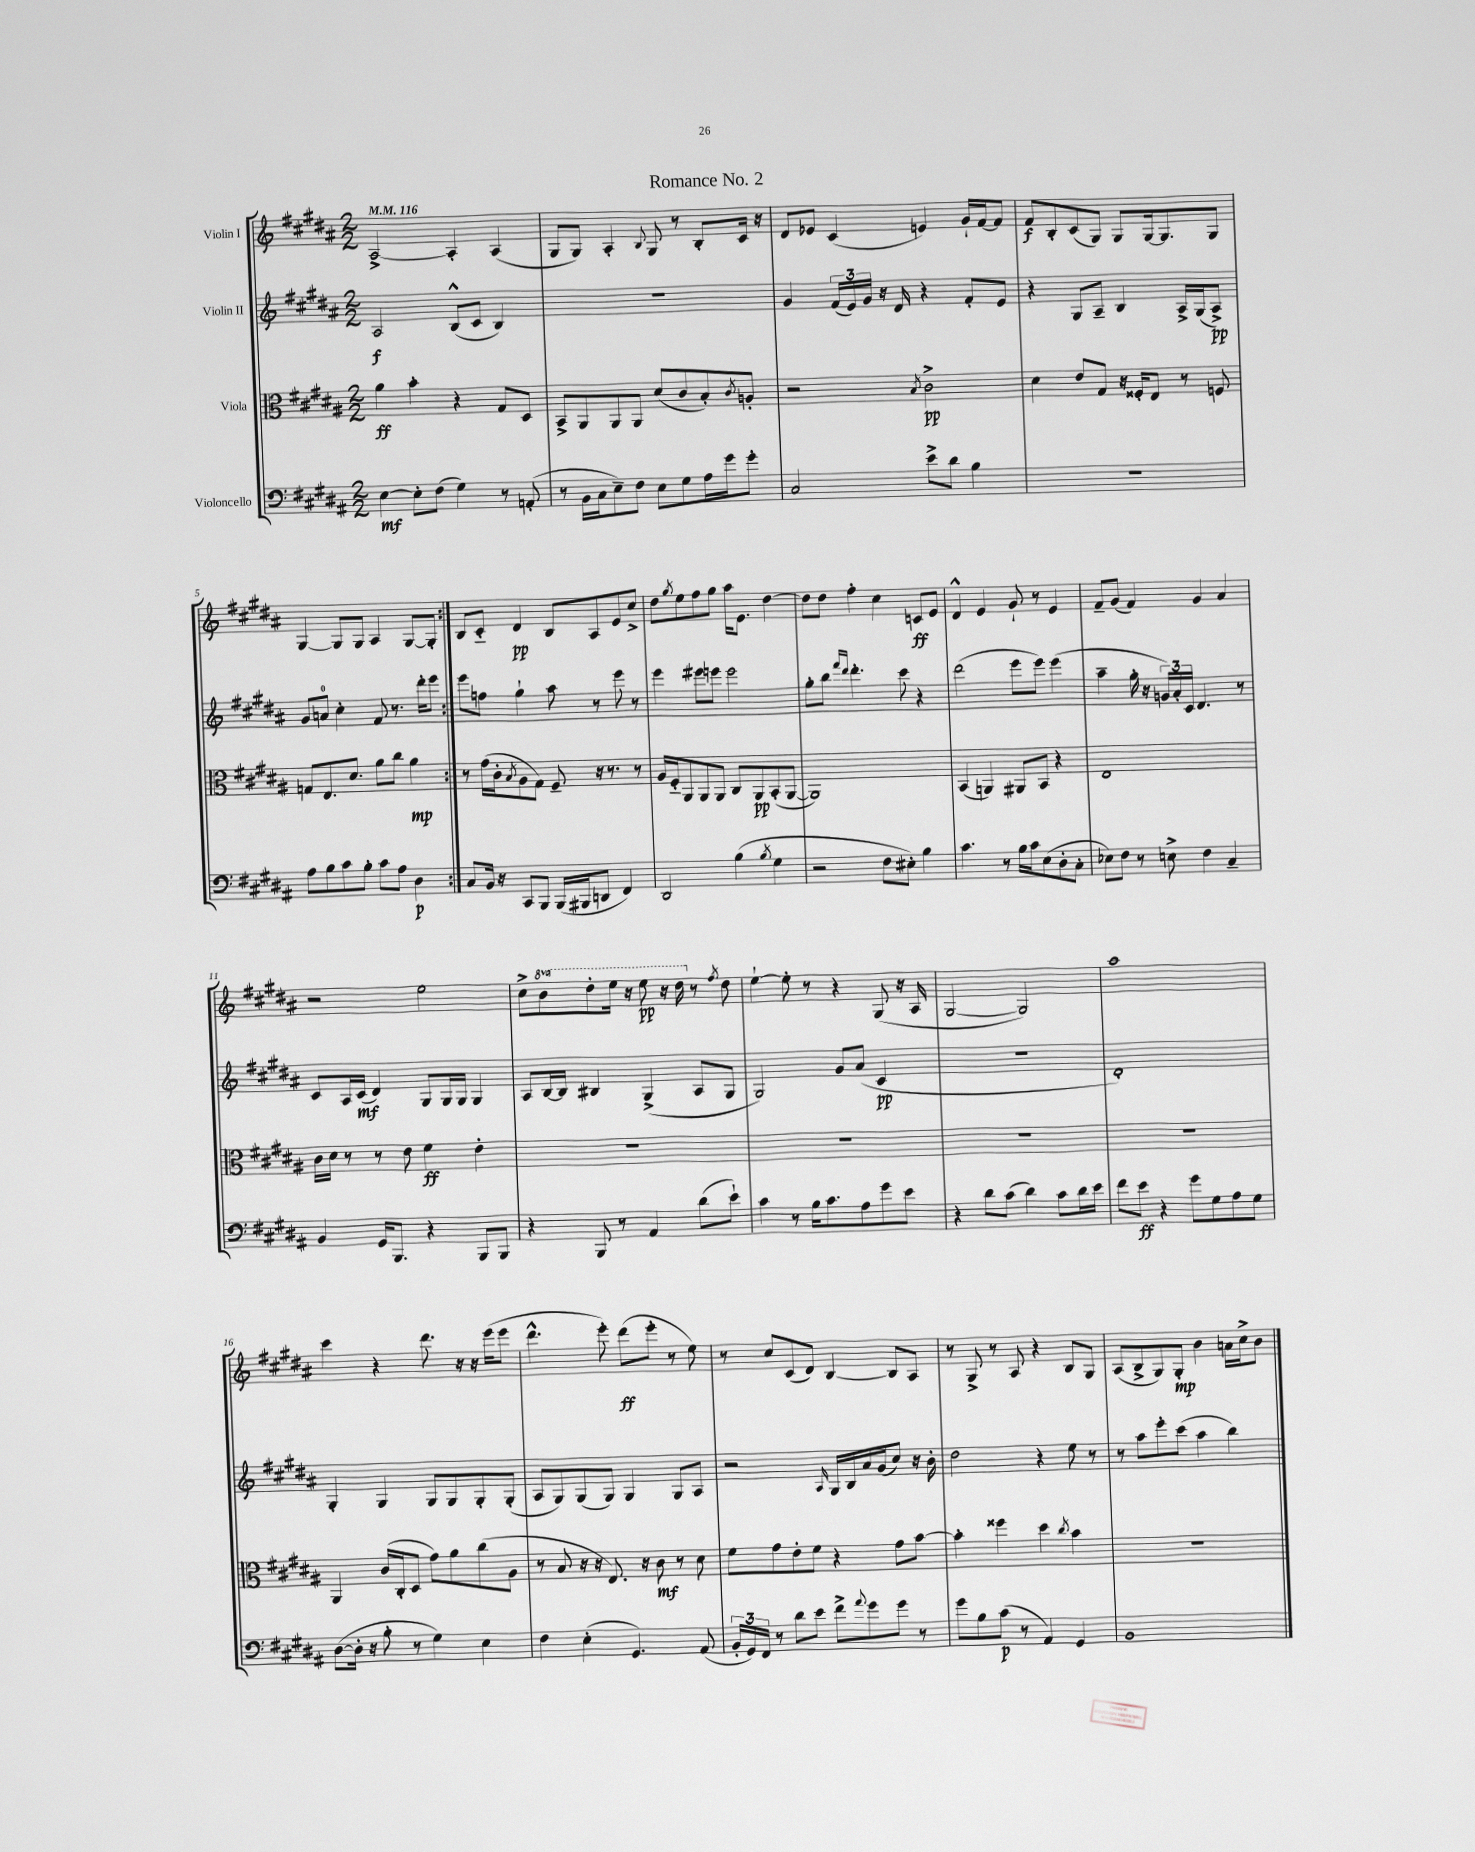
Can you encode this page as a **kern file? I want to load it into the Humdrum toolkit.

**kern	**dynam	**kern	**dynam	**kern	**dynam	**kern	**dynam
*part4	*part4	*part3	*part3	*part2	*part2	*part1	*part1
*staff4	*staff4	*staff3	*staff3	*staff2	*staff2	*staff1	*staff1
*I"Violoncello	*	*I"Viola	*	*I"Violin II	*	*I"Violin I	*
*clefF4	*	*clefC3	*	*clefG2	*	*clefG2	*
*k[f#c#g#d#a#]	*	*k[f#c#g#d#a#]	*	*k[f#c#g#d#a#]	*	*k[f#c#g#d#a#]	*
*M2/2	*	*M2/2	*	*M2/2	*	*M2/2	*
*MM116	*	*MM116	*	*MM116	*	*MM116	*
=1	=1	=1	=1	=1	=1	=1	=1
[4E\	mf	4a#\	ff	2A#/	f	[2A#^/	.
8E'\L]	.	4b'\	.	.	.	.	.
(8F#\J	.	.	.	.	.	.	.
4G#\)	.	4r	.	(8B^^/L	.	4A#'/]	.
.	.	.	.	8c#/J	.	.	.
8r	.	8G#/L	.	4B/)	.	(4A#/	.
(8AAn'/	.	8D#/J	.	.	.	.	.
=2	=2	=2	=2	=2	=2	=2	=2
8r	.	8BB^/L	.	1r	.	8G#/L	.
16BB\LL	.	8AA#/	.	.	.	8G#/J)	.
16C#\J	.	.	.	.	.	.	.
8E~\)	.	8AA#/	.	.	.	4A#'/	.
8F#\J	.	8AA#/J	.	.	.	.	.
.	.	.	.	.	.	8qqB/	.
8E\L	.	(8d#/L	.	.	.	8G#/	.
8G#\	.	8c#/	.	.	.	8r	.
16A#\L	.	8B'/)	.	.	.	8B'/L	.
16g#\J	.	.	.	.	.	.	.
.	.	8qc#/	.	.	.	.	.
8g#'\J	.	8An'/J	.	.	.	16c#/Jk	.
.	.	.	.	.	.	16r	.
=3	=3	=3	=3	=3	=3	=3	=3
2C#/	.	2r	.	4g#/	.	8d#/L	.
.	.	.	.	.	.	8e-X/J	.
.	.	.	.	(24f#/LL	.	(4c#/	.
.	.	.	.	24e/)	.	.	.
.	.	.	.	24g#/JJ	.	.	.
.	.	.	.	16r	.	.	.
.	.	.	.	16d#/	.	.	.
.	.	8qB/	.	.	.	.	.
8e^\L	.	2c#^\	pp	4r	.	4en/)	.
8d#\J	.	.	.	.	.	.	.
4B\	.	.	.	8f#'/L	.	16g#`/LL	.
.	.	.	.	.	.	[16f#/J	.
.	.	.	.	8e/J	.	8f#/J]	.
=4	=4	=4	=4	=4	=4	=4	=4
1r	.	4d#\	.	4r	.	8f#/L	f
.	.	.	.	.	.	8B'/	.
.	.	8e/L	.	8G#/L	.	(8c#/	.
.	.	8G#/J	.	8A#~/J	.	8G#/J)	.
.	.	16r	.	4B/	.	8G#/L	.
.	.	16F##X'/KL	.	.	.	.	.
.	.	8E/J	.	.	.	[16G#/k	.
.	.	.	.	.	.	8.G#/]	.
.	.	8r	.	16A#^/LL	.	.	.
.	.	.	.	(16G#/J	.	.	.
.	.	8Fn/	.	8A#^/J)	pp	8G#/J	.
!!LO:LB:g=z
=5	=5	=5	=5	=5	=5	=5	=5
8A#\L	.	8Gn/L	.	8g#/L	.	[4G#/	.
8B\	.	8.E/	.	8an/J	.	.	.
8c#\	.	.	.	4cc#'\	.	8G#/L]	.
.	.	8.d#/J	.	.	.	.	.
8B'\J	.	.	.	.	.	8G#/J	.
8c#\L	.	8a#\L	.	8f#/	.	4A#/	.
8A#\J	.	8cc#\J	.	8.r	.	.	.
4D#\	p	4a#\	mp	.	.	[8G#/L	.
.	.	.	.	16ddd#'\KL	.	.	.
.	.	.	.	8eee\J	.	8G#'/J]	.
=6:|!	=6:|!	=6:|!	=6:|!	=6:|!	=6:|!	=6:|!	=6:|!
8C#/L	.	8r	.	8eee\L	.	8B/L	.
16BB/Jk	.	(16g#\LL	.	8ffn\J	.	8c#/J	.
16r	.	16c#'\J	.	.	.	.	.
.	.	8qB/	.	.	.	.	.
8CC#/L	.	8A#\	.	4gg#`\	.	4d#/	pp
8BBB/J	.	8G#\J)	.	.	.	.	.
(16BBB/LL	.	8F#~/	.	8aa#\	.	8B/L	.
16BBB#X/J	.	.	.	.	.	.	.
8DDn/J	.	16r	.	8r	.	8A#/	.
.	.	8.r	.	.	.	.	.
4FF#/)	.	.	.	8eee\	.	8e/	.
.	.	8r	.	8r	.	8cc#^/J	.
=7	=7	=7	=7	=7	=7	=7	=7
2DD#/	.	16A#/LL	.	4eee\	.	8dd#\L	.
.	.	16F#/J	.	.	.	.	.
.	.	.	.	.	.	8qgg#/	.
.	.	8AA#/	.	.	.	8ee\	.
.	.	8AA#/	.	8eee#X\L	.	8ff#\	.
.	.	8AA#/J	.	8eeen\J	.	8gg#\J	.
(4B\	.	8C#/L	.	2eee\	.	16aa#\KL	.
.	.	.	.	.	.	8.e\J	.
.	.	8AA#/	pp	.	.	.	.
8qB/	.	.	.	.	.	.	.
4G#\	.	(8BB'/	.	.	.	[4dd#\	.
.	.	[8AA#/J	.	.	.	.	.
=8	=8	=8	=8	=8	=8	=8	=8
2r	.	1AA#])	.	8gg#'\L	.	8dd#\L]	.
.	.	.	.	8bb\J	.	8dd#\J	.
.	.	.	.	16qqfff#/LL	.	.	.
.	.	.	.	16qqddd#/JJ	.	.	.
.	.	.	.	4.ddd#'\	.	4ff#'\	.
8F#\L	.	.	.	.	.	4cc#\	.
8E#X'\J)	.	.	.	8ccc#\	.	.	.
4B\	.	.	.	4r	.	8cn/L	ff
.	.	.	.	.	.	8e/J	.
=9	=9	=9	=9	=9	=9	=9	=9
4.c#\	.	(4BB/	.	(2ddd#\	.	4d#^^/	.
.	.	4AAn/)	.	.	.	4e/	.
8r	.	.	.	.	.	.	.
16B\LL	.	8AA#X/L	.	8eee\L	.	8g#`/	.
16c#\J	.	.	.	.	.	.	.
(8E\	.	8BB/J	.	8eee\J)	.	8r	.
8D#'\	.	4r	.	(4eee\	.	4e/	.
8C#'\J	.	.	.	.	.	.	.
=10	=10	=10	=10	=10	=10	=10	=10
8E-X\L)	.	1E	.	4aa#~\	.	8f#~/L	.
8F#\J	.	.	.	.	.	(8g#/J	.
8r	.	.	.	16gg#'\	.	4f#/)	.
.	.	.	.	16r	.	.	.
8En^\	.	.	.	24gn/LL)	.	.	.
.	.	.	.	24a#'/	.	.	.
.	.	.	.	24c#/JJ	.	.	.
4F#\	.	.	.	4.d#/	.	4g#/	.
4C#~/	.	.	.	.	.	4a#/	.
.	.	.	.	8r	.	.	.
!!LO:LB:g=z
=11	=11	=11	=11	=11	=11	=11	=11
4BB/	.	16c#\LL	.	8c#/L	.	2r	.
.	.	16d#\JJ	.	.	.	.	.
.	.	8r	.	16A#/L	.	.	.
.	.	.	.	(16c#/JJ	mf	.	.
16GG#/KL	.	8r	.	4d#/)	.	.	.
8.BBB/J	.	.	.	.	.	.	.
.	.	8e\	.	.	.	.	.
4r	.	4f#\	ff	8G#/L	.	2ee\	.
.	.	.	.	16G#/L	.	.	.
.	.	.	.	16G#/JJ	.	.	.
8BBB/L	.	4e'\	.	4G#/	.	.	.
8BBB/J	.	.	.	.	.	.	.
=12	=12	=12	=12	=12	=12	=12	=12
4r	.	1r	.	8A#/L	.	8cc#^\L	.
*	*	*	*	*	*	*8va	*
.	.	.	.	[16B/L	.	8bb\	.
.	.	.	.	16B/JJ]	.	.	.
8BBB/	.	.	.	4B#X/	.	8ddd#'\	.
8r	.	.	.	.	.	16eee\Jk	.
.	.	.	.	.	.	16r	.
4AA#/	.	.	.	(4G#^/	.	8eee\	pp
.	.	.	.	.	.	16r	.
.	.	.	.	.	.	16ddd#\	.
*	*	*	*	*	*	*X8va	*
(8d#\L	.	.	.	8A#/L	.	8r	.
.	.	.	.	.	.	8qff#/	.
8e`\J)	.	.	.	8G#/J	.	8dd#\	.
=13	=13	=13	=13	=13	=13	=13	=13
4c#\	.	1r	.	2G#/)	.	[4ee`\	.
8r	.	.	.	.	.	8ee'\]	.
16B\KL	.	.	.	.	.	8r	.
8.c#\	.	.	.	.	.	.	.
.	.	.	.	8g#/L	.	4r	.
8A#\	.	.	.	(8a#/J	.	.	.
8g#\	.	.	.	4c#/	pp	(8G#/	.
8e\J	.	.	.	.	.	16r	.
.	.	.	.	.	.	16A#/	.
=14	=14	=14	=14	=14	=14	=14	=14
4r	.	1r	.	1r	.	[2G#/	.
8d#\L	.	.	.	.	.	.	.
(8c#\J	.	.	.	.	.	.	.
4d#\)	.	.	.	.	.	2G#/])	.
8c#\L	.	.	.	.	.	.	.
16d#\L	.	.	.	.	.	.	.
16e\JJ	.	.	.	.	.	.	.
=15	=15	=15	=15	=15	=15	=15	=15
8f#\L	.	1r	.	1d#')	.	1aa#	.
8e\J	ff	.	.	.	.	.	.
4r	.	.	.	.	.	.	.
8g#\L	.	.	.	.	.	.	.
8G#\	.	.	.	.	.	.	.
8A#\	.	.	.	.	.	.	.
8G#\J	.	.	.	.	.	.	.
!!LO:LB:g=z
=16	=16	=16	=16	=16	=16	=16	=16
([8D#\L	.	4AA#/	.	4G#'/	.	4ccc#\	.
16D#'\Jk]	.	.	.	.	.	.	.
16r	.	.	.	.	.	.	.
8B'\	.	(16c#/LL	.	4G#/	.	4r	.
.	.	16C#'/J	.	.	.	.	.
8r	.	8D#/J	.	.	.	.	.
4G#\)	.	8g#\L)	.	8G#/L	.	8.ddd#\	.
.	.	8a#\	.	8G#/	.	.	.
.	.	.	.	.	.	16r	.
4E\	.	(8cc#\	.	8G#'/	.	16r	.
.	.	.	.	.	.	(16eee\KL	.
.	.	8A#\J	.	(8G#'/J	.	8eee\J	.
=17	=17	=17	=17	=17	=17	=17	=17
4F#\	.	8r	.	8A#/L	.	4.ddd#^^\	.
.	.	8B/	.	8G#/)	.	.	.
(4E'\	.	16r	.	(8G#/	.	.	.
.	.	16r	.	.	.	.	.
.	.	8.E/)	.	8G#/J)	.	8eee'\)	.
4.GG#/)	.	.	.	4G#/	.	(8ddd#\L	ff
.	.	16r	.	.	.	.	.
.	.	8c#\	mf	.	.	8eee'\J	.
.	.	8r	.	8G#/L	.	8r	.
(8AA#/	.	8d#\	.	8A#/J	.	8ee\)	.
=18	=18	=18	=18	=18	=18	=18	=18
24BB'/LL	.	8f#\L	.	2r	.	8r	.
24GG#/)	.	.	.	.	.	.	.
24FF#/JJ	.	.	.	.	.	.	.
8r	.	8g#\	.	.	.	8cc#/L	.
8d#\L	.	8e'\	.	.	.	(8c#/	.
8e\J	.	8f#\J	.	.	.	8d#/J)	.
.	.	.	.	16qqA#/	.	.	.
8f#^\L	.	4r	.	16G#/LL	.	[4B/	.
.	.	.	.	16B/	.	.	.
8qqa#/	.	.	.	.	.	.	.
8g#\	.	.	.	16a#/	.	.	.
.	.	.	.	(16g#/J	.	.	.
8g#\J	.	8g#\L	.	8cc#/J)	.	8B/L]	.
8r	.	[8b\J	.	16r	.	8A#/J	.
.	.	.	.	16b'\	.	.	.
=19	=19	=19	=19	=19	=19	=19	=19
8g#\L	.	4b'\]	.	2dd#\	.	8r	.
8B\	.	.	.	.	.	8G#^/	.
(8c#\J	p	4ff##X\	.	.	.	8r	.
8r	.	.	.	.	.	8A#/	.
4AA#/)	.	4dd#\	.	4r	.	4r	.
.	.	8qcc#/	.	.	.	.	.
4GG#/	.	4b\	.	8ee\	.	8B/L	.
.	.	.	.	8r	.	8G#/J	.
=20	=20	=20	=20	=20	=20	=20	=20
1BB	.	1r	.	8r	.	(8A#/L	.
.	.	.	.	8aa#\L	.	8B^/	.
.	.	.	.	8eee'\	.	8G#/)	.
.	.	.	.	(8ccc#\J	.	8G#'/J	mp
.	.	.	.	4aa#\	.	4b\	.
.	.	.	.	4bb\)	.	16an\LL	.
.	.	.	.	.	.	16cc#^\J	.
.	.	.	.	.	.	8b\J	.
==	==	==	==	==	==	==	==
*-	*-	*-	*-	*-	*-	*-	*-
